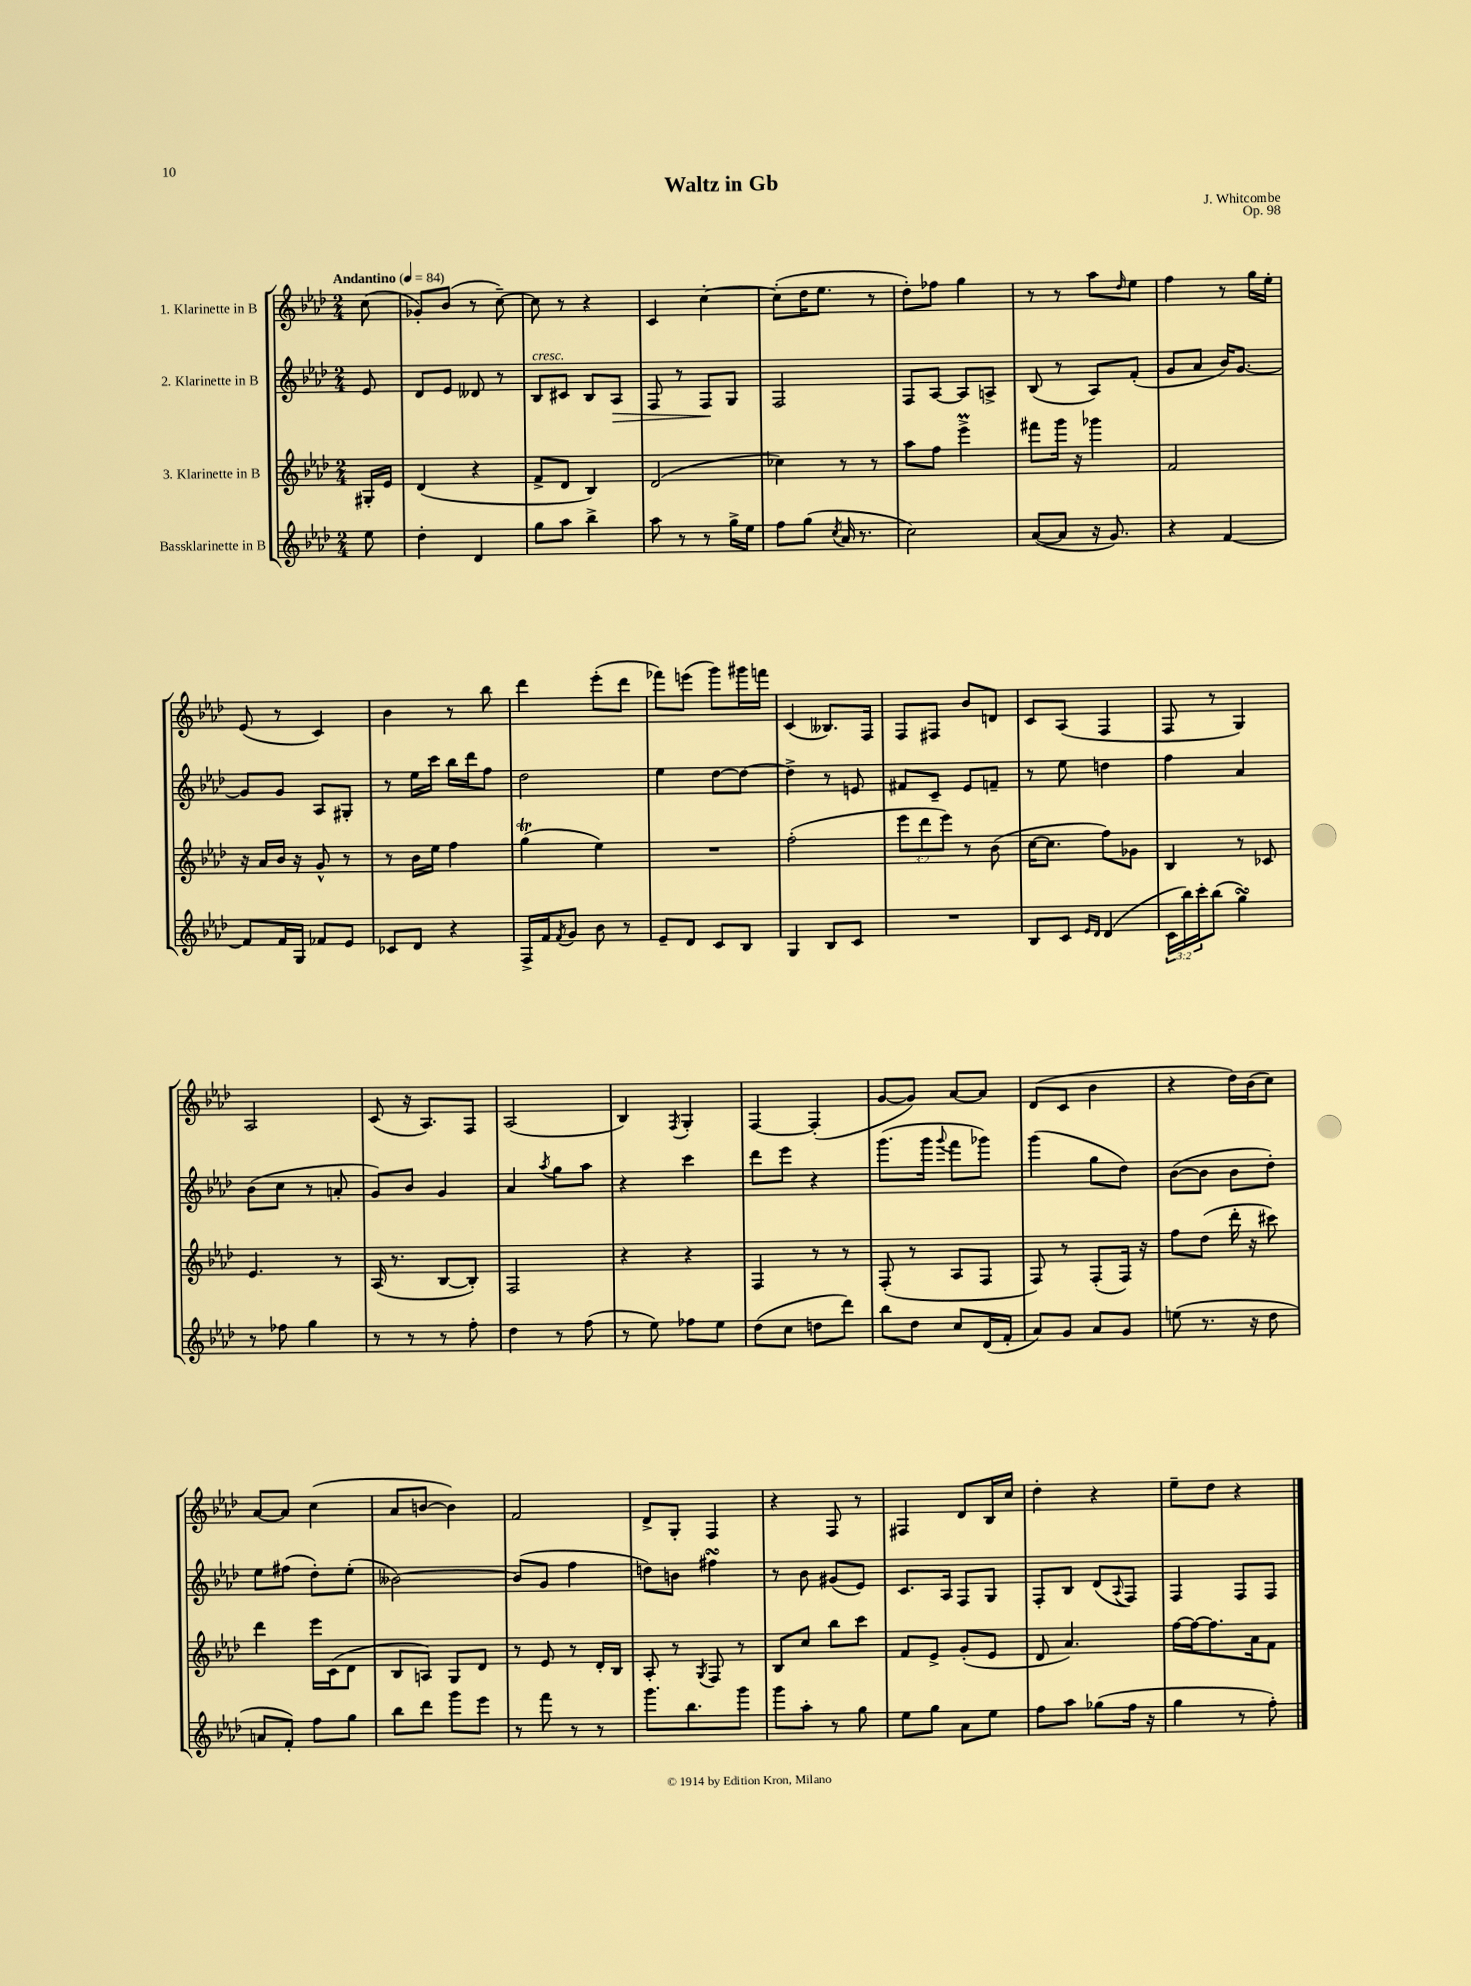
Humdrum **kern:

**kern	**kern	**kern	**kern
*staff4	*staff3	*staff2	*staff1
*clefG2	*clefG2	*clefG2	*clefG2
*k[b-e-a-d-]	*k[b-e-a-d-]	*k[b-e-a-d-]	*k[b-e-a-d-]
*M2/4	*M2/4	*M2/4	*M2/4
*MM84	*MM84	*MM84	*MM84
8ee-\	16G#'/LL	8e-/	(8cc\
.	16e-/JJ	.	.
=	=	=	=
4dd-'\	(4d-/	8d-/L	8g-'/L)
.	.	8e-/J	(8b-/J
4d-/	4r	8d--/	8r
.	.	8r	[8cc~\)
=	=	=	=
8gg\L	8f^/L	8B-/L	8cc\]
8aa-\J	8d-/J	8c#/J	8r
4bb-^\	4B-/)	8B-/L	4r
.	.	8A-/J	.
=	=	=	=
8aa-\	(2d-/	8F/	4c/
8r	.	8r	.
8r	.	8F/L	[4cc'\
16gg^\LL	.	8G/J	.
16ee-\JJ	.	.	.
=	=	=	=
8ff\L	4cc-\)	2F/	(8cc'\]L
(8gg\J	.	.	16dd-\K
.	.	.	8.ee-\J
8qcc/	.	.	.
16a-/	8r	.	.
8.r	.	.	.
.	8r	.	8r
=	=	=	=
2cc\)	8aa-\L	8F/L	8dd-'\L)
.	8ff\J	[8A-/J	8ff-\J
.	4eee-^\	8A-/]L	4gg\
.	.	8A^/J	.
=	=	=	=
([8a-/L	8fff#\L	(8B-/	8r
8a-/]J	16ggg\Jk	8r	8r
.	16r	.	.
16r	4ggg-\	8A-/L)	8aa-\L
8.g/)	.	.	.
.	.	.	16qqdd-/
.	.	(8f'/J	8ee-\J
=	=	=	=
4r	2f/	8g/L	4ff\
.	.	8a-/J	.
[4f/	.	16b-/LK)	8r
.	.	[8.g/J	.
.	.	.	16gg\LL
.	.	.	16ee-'\JJ
=	=	=	=
8f/]L	16r	8g/]L	(8e-/
.	16a-/LL	.	.
16f/L	16b-/JJ	8g/J	8r
16G/JJ	16r	.	.
8f-/L	8g^^/	8A-/L	4c/)
8e-/J	8r	8G#'/J	.
=	=	=	=
8c-/L	8r	8r	4b-\
8d-/J	16b-\LL	16ee-\LL	.
.	16ee-\JJ	16ccc\JJ	.
4r	4ff\	16bb-\LL	8r
.	.	16ddd-\J	.
.	.	8ff\J	8bb-\
=	=	=	=
16F^/LL	(4gg\	2dd-\	4ddd-\
16f/J	.	.	.
8qf/	.	.	.
8g/J	.	.	.
8b-\	4ee-\)	.	(8eee-'\L
8r	.	.	8ddd-\J
=	=	=	=
8e-~/L	2r	4ee-\	8fff-\L)
8d-/J	.	.	(8eee\J
8c/L	.	[8dd-\L	8ggg\L)
8B-/J	.	8dd-\_J	16ggg#\L
.	.	.	16fff\JJ
=	=	=	=
4G/	(2ff'\	4dd-^\]	(4c/
8B-/L	.	8r	8.B--/L)
8c/J	.	8e/	.
.	.	.	16F/Jk
=	=	=	=
2r	12eee-\L	8f#/L	8F/L
.	12ddd-\	.	.
.	.	8c~/J	8F#/J
.	12eee-\J)	.	.
.	8r	8e-/L	8b-/L
.	(8b-\	8f~/J	8d/J
=	=	=	=
8B-/L	[16cc\LK	8r	8c/L
.	8.cc\]J	.	.
8c/J	.	8ee-\	(8A-/J
16qqe-/LL	.	.	.
16qqd-/JJ	.	.	.
(4d-/	8ff\L)	4dd\	4F/
.	8g-\J	.	.
=	=	=	=
24c\LL	4B-/	4ff\	8F/
24bb-\)	.	.	.
24ccc'\J	.	.	.
(8bb-\J	.	.	8r
4gg\)	8r	4a-/	4G/)
.	8c-/	.	.
=	=	=	=
8r	4.e-/	(8b-\L	2A-/
8ff-\	.	8cc\J	.
4gg\	.	8r	.
.	8r	8a'/	.
=	=	=	=
8r	(16A-/	8g/L)	(8c/
.	8.r	.	.
8r	.	8b-/J	16r
.	.	.	8.A-/L)
8r	[8B-/L	4g/	.
8ff'\	8B-'/]J)	.	8F/J
=	=	=	=
4dd-\	2F/	4a-/	(2A-/
.	.	8qaa-/	.
8r	.	8gg\L	.
(8ff\	.	8aa-\J	.
=	=	=	=
8r	4r	4r	4B-/)
8ee-\)	.	.	.
.	.	.	8qF/
8ff-\L	4r	4ccc\	4G'/
8ee-\J	.	.	.
=	=	=	=
(8dd-\L	4F/	8ddd-\L	[4F/
8cc\J	.	8eee-\J	.
8dd\L	8r	4r	(4F'/]
8ddd-\J)	8r	.	.
=	=	=	=
8bb-\L	(8F'/	(8.ggg\L	[8g/L
8dd-\J	8r	.	8g/]J)
.	.	16ggg\Jk	.
.	.	8qqggg/	.
8cc/L	8A-/L	8fff\L	[8a-/L
(16d-/L	8F/J	8ggg-\J)	8a-/]J
16f'/JJ	.	.	.
=	=	=	=
8a-/L)	8F/)	(4ggg\	(8d-/L
8g/J	8r	.	8c/J
8a-/L	(8F'/L	8gg\L	4b-\
8g/J	16F/Jk)	8dd-\J)	.
.	16r	.	.
=	=	=	=
(8ee\	8ff\L	([8b-\L	4r
8.r	(8dd-\J	8b-\]J	.
.	16ddd-'\	8b-\L	16dd-\LL)
16r	16r	.	(16b-\J
8dd-\	8ccc#\)	8dd-'\J)	8cc\J)
=	=	=	=
8a/L	4ddd-\	8ee-\L	[8a-/L
8f'/J)	.	(8ff#\J	8a-/]J
8ff\L	16eee-\LL	8dd-'\L)	(4cc\
.	(16c\J	.	.
8gg\J	8d-\J	(8ee-'\J	.
=	=	=	=
8bb-\L	8B-/L	[2b--\)	8a-/L
8ddd-\J	8A/J)	.	[8b/J
8ggg\L	8G/L	.	4b\])
8eee-\J	8d-/J	.	.
=	=	=	=
8r	8r	(8b--/]L	2f/
8fff\	8e-/	8g/J	.
8r	8r	4ff\	.
8r	16d-'/LL	.	.
.	16B-/JJ	.	.
=	=	=	=
8.ggg\L	8A-'/	8dd\L)	8d-^/L
.	8r	8b\J	8G'/J
8.bb-\	.	.	.
.	8qG/	.	.
.	8F/	4ff#\	4F/
8ggg\J	8r	.	.
=	=	=	=
8ggg\L	8B-/L	8r	4r
8aa-'\J	8cc/J	8b-\	.
8r	8bb-\L	(8g#/L	8F/
8gg\	8ccc\J	8e-/J)	8r
=	=	=	=
8ee-\L	8f/L	8.c/L	4F#/
8gg\J	8e-^/J	.	.
.	.	16A-/Jk	.
8a-\L	(8g'/L	8F/L	8d-/L
8ee-\J	8e-/J	8G/J	16B-/L
.	.	.	16cc/JJ
=	=	=	=
8ff\L	8d-/	8F'/L	4dd-'\
8aa-\J	4.a-/)	8B-/J	.
(8gg-\L	.	(8d-/L	4r
.	.	8qqA-/	.
16ff\Jk	.	8F/J)	.
16r	.	.	.
=	=	=	=
4gg\	[16ff\LL	4F/	8ee-~\L
.	16ff\_J	.	.
.	8.ff\]	.	8dd-\J
8r	.	8F/L	4r
.	16a-\k	.	.
8ff'\)	8f\J	8F/J	.
==	==	==	==
*-	*-	*-	*-
